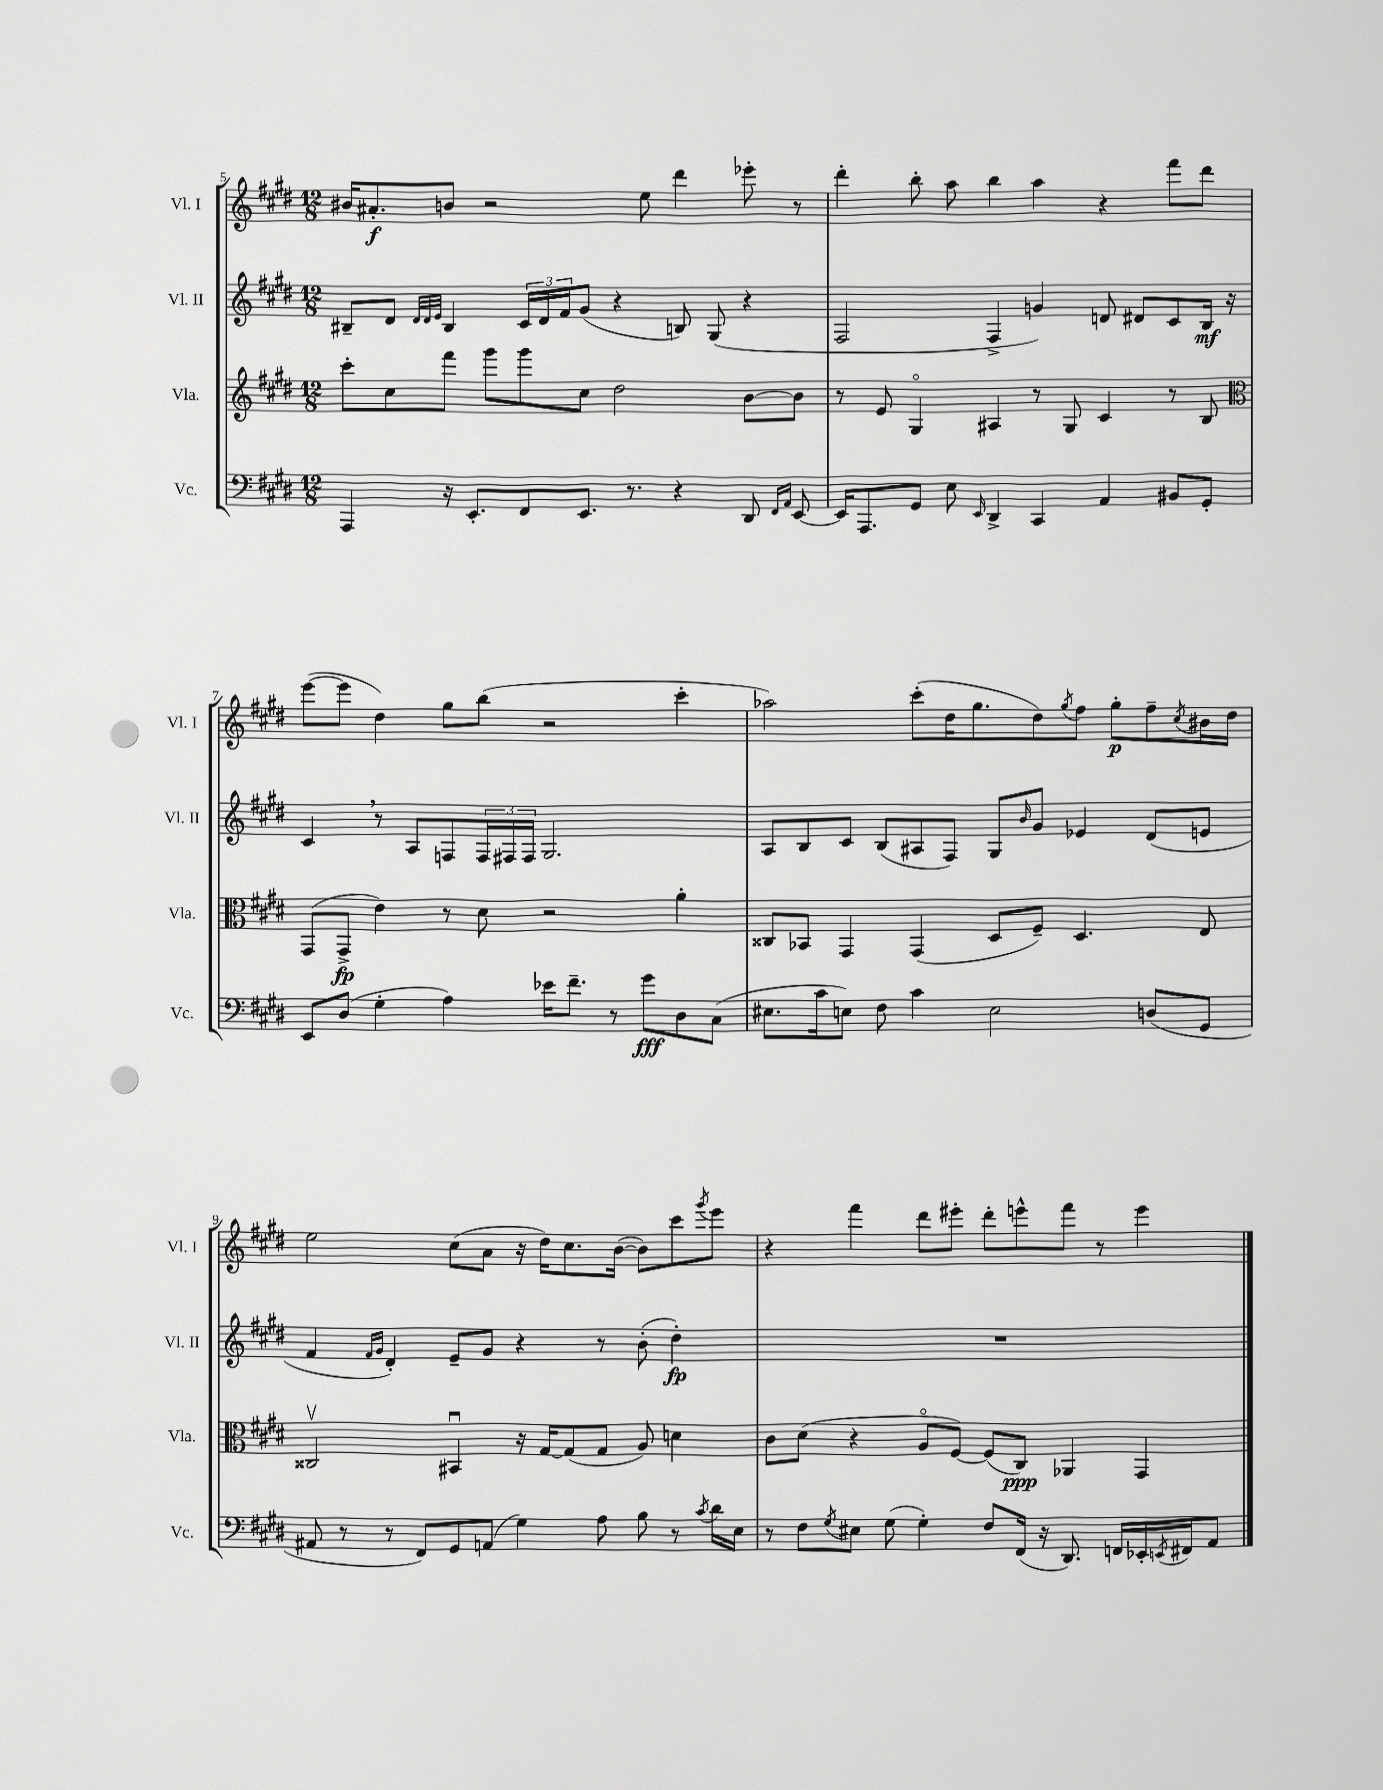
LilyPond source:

<<
\new StaffGroup <<
\new Staff = "s0" \with { instrumentName = "Vl. I" shortInstrumentName = "Vl. I" } {
    \clef treble \key e \major \numericTimeSignature \time 12/8
    bis'16 ais'8.-.\f b'8 r2 e''8 dis'''4 ees'''8-. r8 |
    dis'''4-. b''8-. a''8 b''4 a''4 r4 fis'''8 dis'''8 |
    e'''8~( e'''8 dis''4) gis''8 b''8( r2 cis'''4-. |
    aes''2) cis'''8-.( dis''16 gis''8. dis''8) \acciaccatura { gis''8 } fis''8 gis''8-.\p fis''8-- \acciaccatura { cis''8 } bis'16 dis''16 |
    e''2 cis''8( a'8 r16 dis''16) cis''8. b'16~( b'8) cis'''8 \acciaccatura { gis'''8 } e'''8 |
    r4 fis'''4 dis'''8 eis'''8-. dis'''8-. e'''8-^ fis'''8 r8 e'''4 \bar "|." |
}
\new Staff = "s1" \with { instrumentName = "Vl. II" shortInstrumentName = "Vl. II" } {
    \clef treble \key e \major \numericTimeSignature \time 12/8
    bis8-- dis'8 \grace { dis'32 dis'32 e'32 } bis4 \tuplet 3/2 { cis'16 dis'16 fis'16 } gis'8( r4 b8) gis8( r4 |
    fis2 fis4-> g'4) d'8 dis'8 cis'8 b16\mf r16 |
    cis'4 \breathe r8 a8 f8 \tuplet 3/2 { f16 fis16 fis16 } gis2. |
    a8 b8 cis'8 b8( ais8 fis8) gis8 \grace { b'16 } gis'8 ees'4 dis'8( e'8 |
    fis'4 \grace { fis'16 gis'16 } dis'4-.) e'8-- gis'8 r4 r8 b'8-.( dis''4-.\fp) |
    R1. \bar "|." |
}
\new Staff = "s2" \with { instrumentName = "Vla." shortInstrumentName = "Vla." } {
    \clef treble \key e \major \numericTimeSignature \time 12/8
    cis'''8-. cis''8 fis'''8 gis'''8 gis'''8 cis''8 dis''2 b'8~ b'8 |
    r8 e'8 gis4\flageolet ais4 r8 gis8 cis'4 r8 b8 |
    \clef alto gis,8( gis,8->\fp e'4) r8 dis'8 r2 a'4-. |
    cisis8 bes,8 gis,4 gis,4( dis8 fis8--) dis4. e8 |
    cisis2\upbow bis,4\downbow r16 gis16~ gis8( gis8 a8) d'4 |
    cis'8 dis'8( r4 a8\flageolet fis8~) fis8( cis8\ppp) aes,4 gis,4 \bar "|." |
}
\new Staff = "s3" \with { instrumentName = "Vc." shortInstrumentName = "Vc." } {
    \clef bass \key e \major \numericTimeSignature \time 12/8
    a,,4 r16 e,8.-. fis,8 e,8. r8. r4 dis,8 \grace { fis,16 a,16 } e,8~ |
    e,16 a,,8. gis,8 e8 \grace { e,16 } dis,4-> cis,4 a,4 bis,8 gis,8-. |
    e,8 dis8( gis4-. a4) ees'16 fis'8.-- r8 gis'8\fff dis8 cis8( |
    eis8. cis'16 e8) fis8 cis'4 e2 d8( gis,8 |
    ais,8 r8 r8 fis,8) gis,8 a,8( gis4) a8 b8 r8 \acciaccatura { cis'8 } dis'16 e16 |
    r8 fis8 \acciaccatura { gis8 } eis8 gis8( gis4-.) fis8 fis,16( r16 dis,8.) f,16 ees,16-. \acciaccatura { e,8 } fis,16 a,8 \bar "|." |
}
>>
>>
\layout { \context { \Score currentBarNumber = #5 } }
